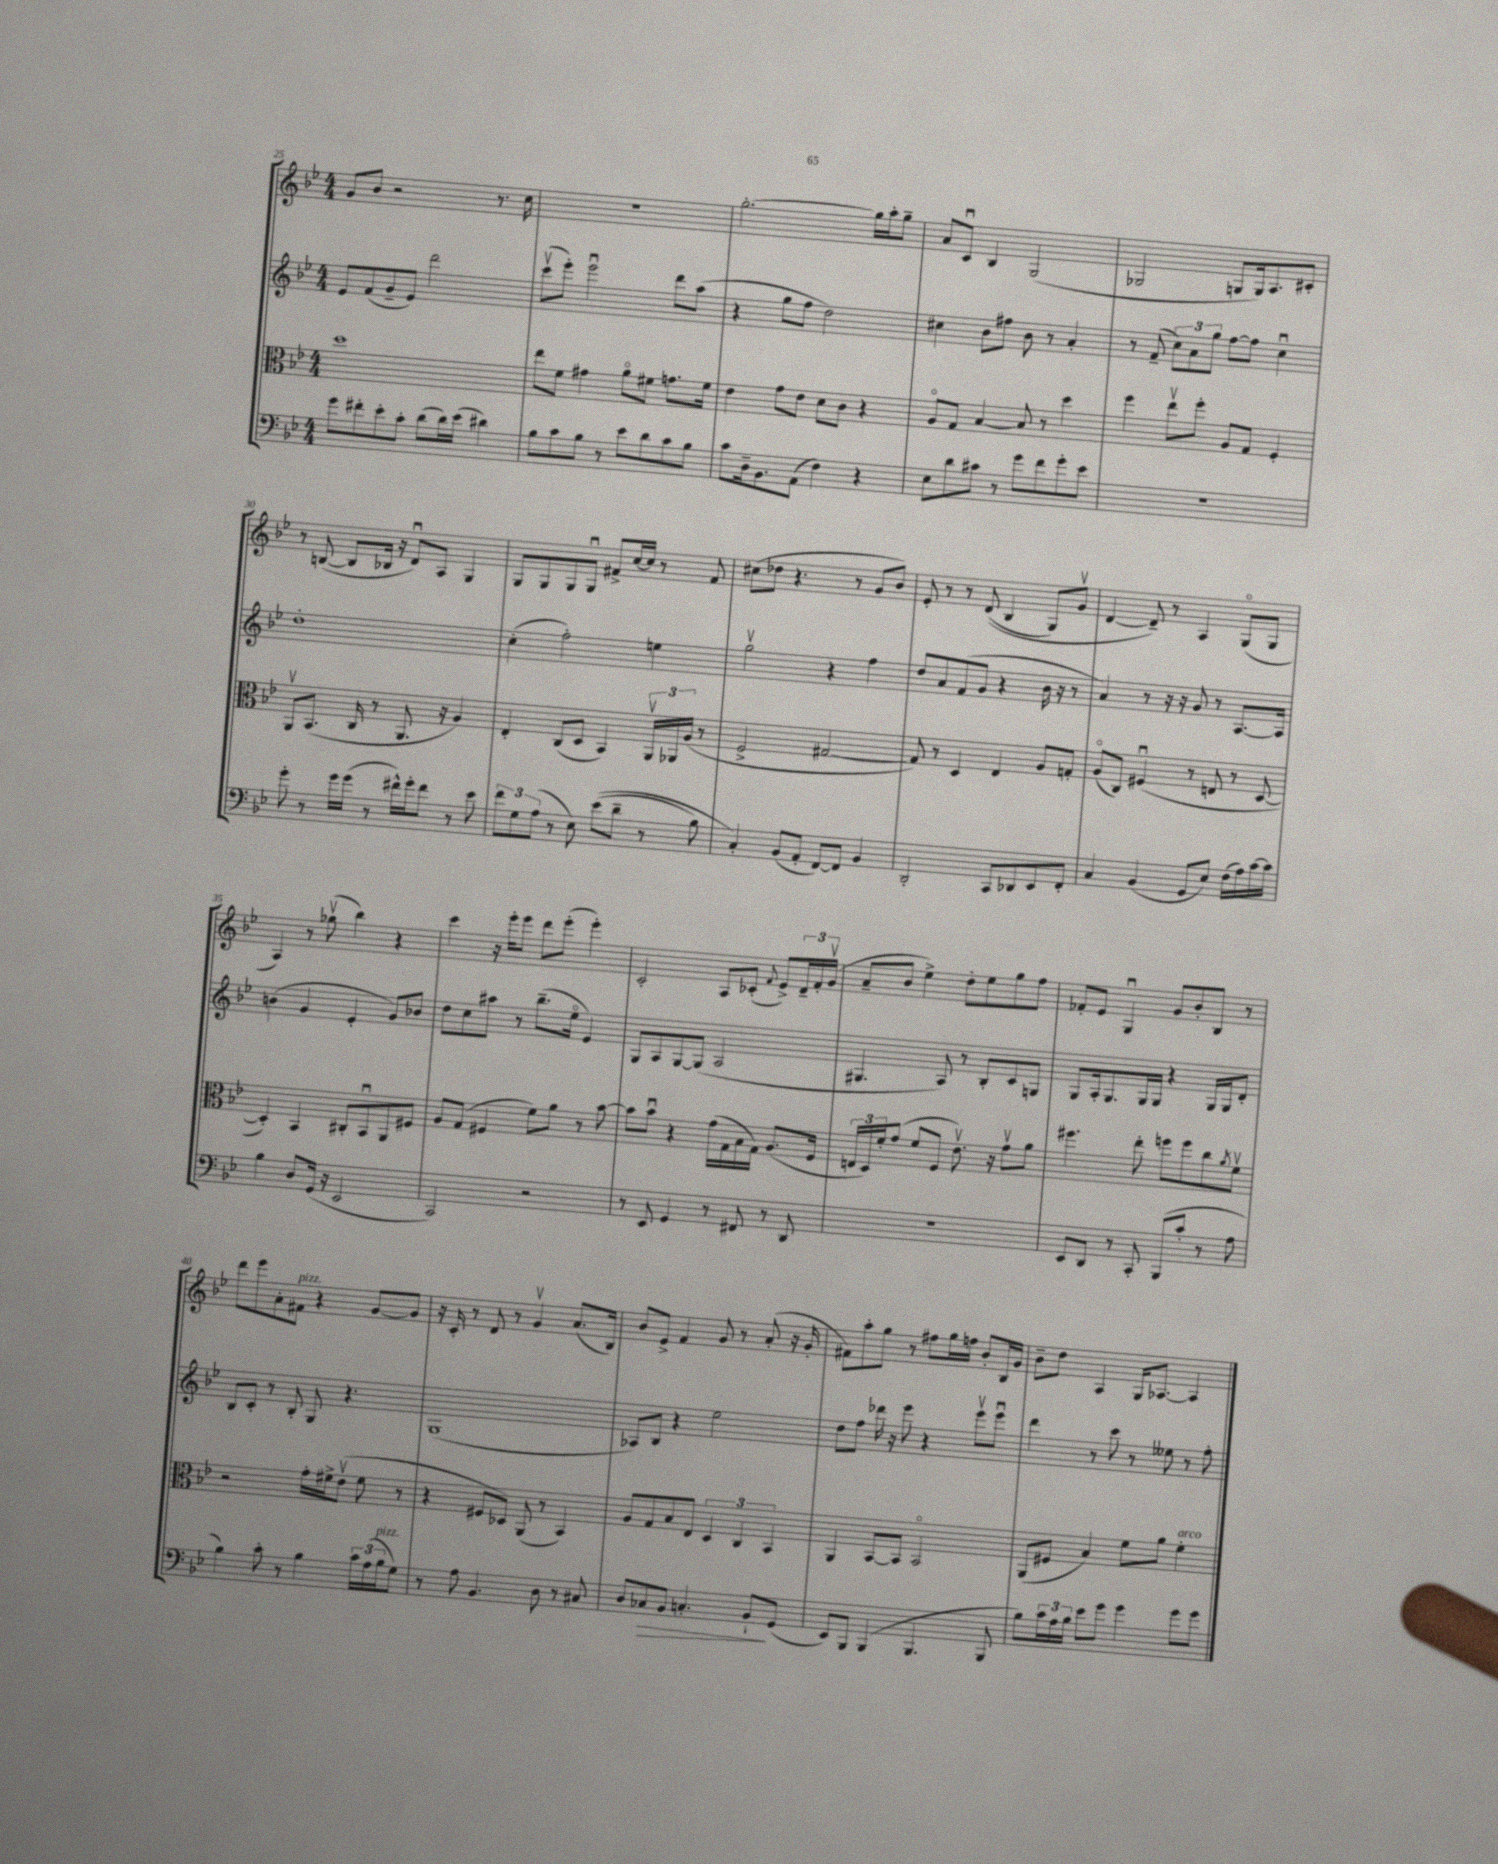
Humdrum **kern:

**kern	**kern	**kern	**kern
*staff4	*staff3	*staff2	*staff1
*clefF4	*clefC3	*clefG2	*clefG2
*k[b-e-]	*k[b-e-]	*k[b-e-]	*k[b-e-]
*M4/4	*M4/4	*M4/4	*M4/4
8g\L	1dd	8e-/L	8g/L
8f#'\	.	(8f/	8b-/J
8e-'\	.	8g~/	2r
8c'\J	.	8e-/J)	.
(8d\L	.	2ddd\	.
16d\L)	.	.	.
(16e-\JJ	.	.	.
4d#\)	.	.	8.r
.	.	.	16cc\
=	=	=	=
8B-\L	8ee-\L	(8cccv\L	1r
8c\	8f\J	8eee-'\J)	.
8B-\J	4g#\	2eee-u\	.
8r	.	.	.
8e-\L	8ao\L	.	.
8d\	8f#\J	.	.
8c\	8.g\L	8ddd\L	.
8B-\J	.	(8aa\J	.
.	16f#\Jk	.	.
=	=	=	=
8c\L	4e-\	4r	[2.gg'\
16D~\k	.	.	.
8.BB-\	.	.	.
.	8g\L	8gg\L	.
(8AA\J	8e-\J	8ff\J	.
4F\)	8d\L	2dd\)	.
.	8c\J	.	.
4r	4r	.	16gg\]LL
.	.	.	16aa'\J
.	.	.	8gg~\J
=	=	=	=
8E-\L	8Ao/L	4cc#\	8a/L
8d\	8G/J	.	8cu/J
8c#\J	[4B-/	8b-\L	4B-/
8r	.	8ff#\J	.
8g\L	8B-/]	8b-\	(2G/
8f\	8r	8r	.
8g'\	4dd\	4a'/	.
8e-\J	.	.	.
=	=	=	=
1r	4ff\	8r	2G-/
.	.	(8f~/	.
.	8ee-v\L	12cc\L)	.
.	.	12a\	.
.	8ff'\J	.	.
.	.	12gg\J	.
.	8A/L	[8ff\L	8G/L
.	8G/J	8ff\]J	16G/k)
.	.	.	8.A/
.	4F'/	4ccu\	.
.	.	.	8c#'/J
=	=	=	=
8g'\	8AAv/L	1dd'	8r
8r	(8.BB-/J	.	([8B/
16g\LL	.	.	8B/]L
(16g\JJ	16C/	.	.
8r	8r	.	16B-/Jk
.	.	.	16r
16f#^^\LL)	8.AA/	.	8du/L)
16g'\J	.	.	.
8f#\J	.	.	8A/J
.	16r	.	.
8r	4A/)	.	4G/
8e-\	.	.	.
=	=	=	=
12f\L	4E-'/	(4cc'\	8G/L
12G\	.	.	.
.	.	.	8G/
(12A\J	.	.	.
8r	(8C/L	2ff'\)	8G/
8E-\)	8D/J	.	8Gu/J
&((8e-\L	4BB-/)	.	8f#^/L
8d~\J	.	.	[16cc/L
.	.	.	16cc/]JJ
8r	24AAv/LL	4ee\	8r
.	24AA-/	.	.
.	(24A/JJ	.	.
8B-\)	8r	.	8f#/
=	=	=	=
4C'/&)	2F^/	2ggv\	(8cc#\L
.	.	.	8dd-\J
(8BB-/L	.	.	4.r
8AA'/J	.	.	.
[8FF/L)	[2G#/	4r	.
8FF/]J	.	.	8r
4BB-/	.	4ff\	8g/L
.	.	.	8b-/J)
=	=	=	=
2DD'/	8G#/])	8dd/L	8e-'/
.	8r	8a/	8r
.	4D/	(8f/	8r
.	.	8g/J	&((8d/
8CC/L	4E-/	4r	4B-/
8DD-/	.	.	.
8EE-/	8A/L	16b-\	8G/L)
.	.	16r	.
8FF'/J	8G'/J	8r	8gv/J
=	=	=	=
4C/	(8Ao/L	4a/)	[4d/
.	8C/J)	.	.
(4BB-/	(4F#u/	8r	8d~/]&)
.	.	16r	8r
.	.	16r	.
8GG/L	8r	8g/	4A/
8E-/J)	8E/	8r	.
(16F\LL	8r	[8.A/L	(8Go/L
16A\)	.	.	.
[16c\	[8D/	.	8G/J
16c\]JJ	.	16A/]Jk	.
=	=	=	=
4B-\	4D'/])	(4b\	4A/)
8D/L	4BB-/	4g/	8r
(16GG/Jk	.	.	(8gg-v\
16r	.	.	.
2EE-/	8C#'/L	4e-'/	4bb-\)
.	8BB-u/	.	.
.	8AA/	8g/L)	4r
.	8F#/J	8b-/J	.
=	=	=	=
2CC/)	8A/L	8dd\L	4ccc\
.	(8G/J	8cc\	.
.	4F#/	8aa#\J	16r
.	.	.	16eee-'\LK
.	.	8r	8eee-\J
2r	8f\L)	(8.bb-~\L	8ddd\L
.	8a\J	.	(8eee-'\J
.	.	16ee-o\Jk	.
.	8r	4e-/)	4eee-'\)
.	[8b-\	.	.
=	=	=	=
8r	8b-\]L	8G/L	2c'/
8EE-/	8b-u\J	8A/	.
4GG/	4r	[8G/	.
.	.	(8G/]J	.
8r	(16g\LL	2A/	8A/L
.	16G\	.	.
8FF#/	16B-\	.	(8c-'/J
.	16G\JJ)	.	.
.	.	.	8qqf/
8r	(8.A/L	.	8e-^/L)
8DD/	.	.	24d~/L
.	.	.	24f'/
.	16F/Jk	.	.
.	.	.	(24gv/JJ
=	=	=	=
1r	24E/LL	4.G#/	8a~/L
.	24D/)	.	.
.	24f'/J	.	.
.	(8g/J	.	8b-/J
.	8f/L	.	4ee-^\)
.	8F/J	8A/)	.
.	8.e-v\)	8r	8dd'\L
.	.	8B-'/L	8ee-\
.	16r	.	.
.	8gv\L	8c/	8gg\
.	8a\J	8G/J	8ff\J
=	=	=	=
8EE-/L	4.ff#\	8G/L	8f-'/L
8DD/J	.	16A'/k	8e-/J
.	.	8.G/	.
8r	.	.	4Gu/
8CC'/	8ee-'\	16G/L	.
.	.	16G/JJ	.
(8BBB-/L	8ff\L	4r	8g/L
8c'/J	8ff\	.	8b-'/
8r	8cc\	16G/LL	8B-/J
.	.	16G/J	.
.	8qa/	.	.
8A\	8fv\J	8d'/J	8r
=	=	=	=
4B-\)	2r	8B-/L	8ddd\L
.	.	8c'/J	8eee-\
8c'\	.	8r	8a'\
8r	.	8B-'/	8f#\J
4B-\	16g'\LL	8G/	4r
.	16f#^\J	.	.
.	(8e-v\J	4.r	.
24c\LL	8f#\	.	[8g/L
(24A\	.	.	.
24B-\J	.	.	.
8G\J)	8r	.	8g/]J
=	=	=	=
8r	4r	(1G	16r
.	.	.	16c'/
8A\	.	.	8r
4.BB-/	8F#/L	.	8d/
.	8D-/J)	.	8r
.	(8AA/	.	4gv/
8D\	8r	.	.
8r	4BB-/)	.	(8.a/L
8C#/	.	.	.
.	.	.	16B-/Jk)
=	=	=	=
8D/L	8A/L	8A-/L)	8b-/L
8C-/	8G/	8B-/J	8e-^/J
8BB-/J	8B-/	4r	4f/
4.C'/	8E-/J	.	.
.	6D/	2ee-\	8g/
.	.	.	8r
.	6C/	.	.
8BB-`/L	.	.	(8a'/
.	6BB-/	.	.
(8GG/J	.	.	16r
.	.	.	16g'/
=	=	=	=
8EE-/L)	4AA/	8dd\L	8f#\L)
8BBB-/J	.	8ff\J	8aa'\
(4BBB-/	[8BB-/L	16ddd-\	8gg\J
.	.	16r	.
.	8BB-/]J	8eee-\	8r
4.BBB-/	2BB-o/	4r	8ff#\L
.	.	.	16gg\L
.	.	.	16ff\JJ
.	.	8eee-v\L	8b-'/L
8BBB-/	.	8eee-u\J	16B-/L
.	.	.	16g/JJ
=	=	=	=
8B-\L)	(8AA/L	4ddd\	8b-~\L
24c\L	8F#/J	.	8dd\J
24A\	.	.	.
24B-\JJ	.	.	.
8e-\L	4B-/)	8r	4A/
8g\J	.	8ccc\	.
4g\	8f\L	8r	16G/LK
.	.	.	[8.A-/J
.	8a\J	8ee--\	.
8g\L	4f'\	8r	4A-/]
8g\J	.	8ff'\	.
==	==	==	==
*-	*-	*-	*-
